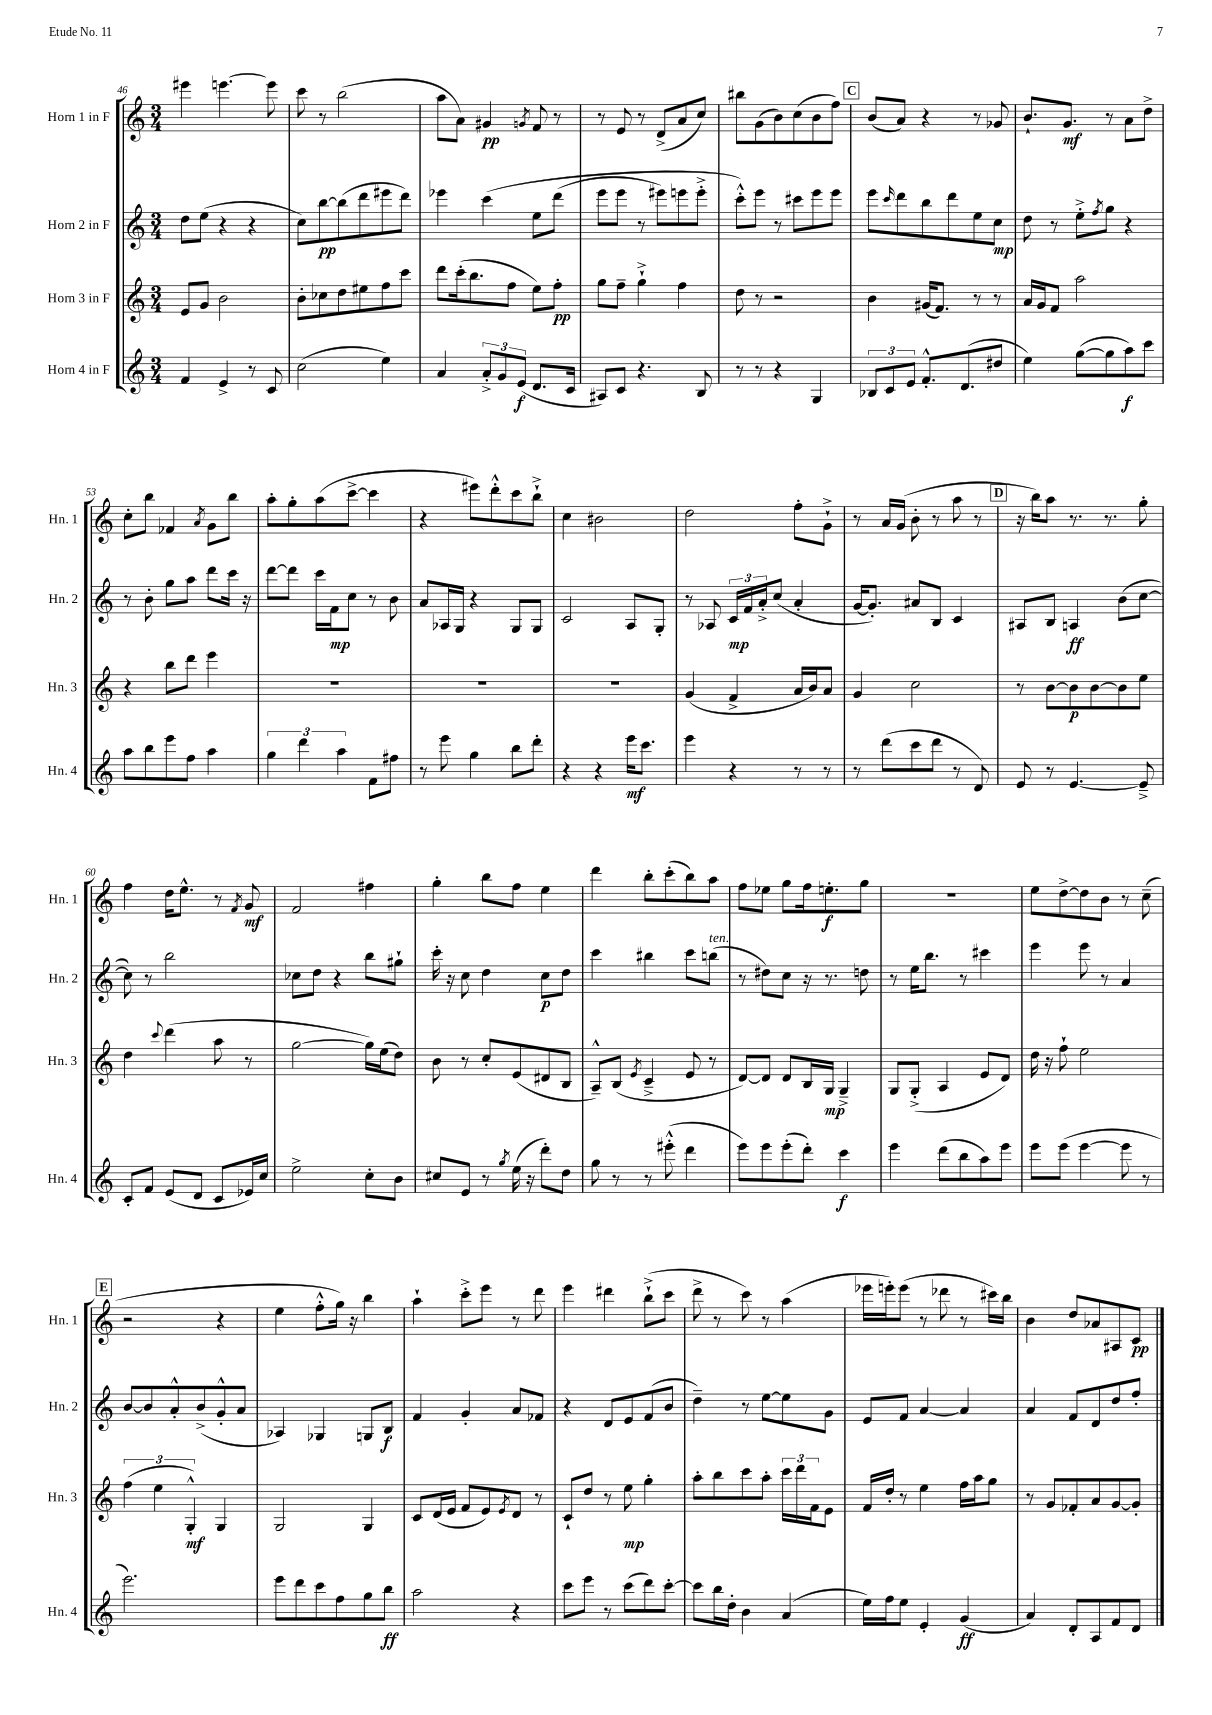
<<
\new StaffGroup <<
\new Staff = "s0" \with { instrumentName = "Horn 1 in F" shortInstrumentName = "Hn. 1" } {
    \clef treble \key c \major \numericTimeSignature \time 3/4
    eis'''4 e'''4.~ e'''8 |
    c'''8 r8 b''2( |
    a''8 a'8) gis'4\pp \acciaccatura { g'8 } f'8 r8 |
    r8 e'8 r8 d'8->( a'8 c''8) |
    bis''8 g'8( b'8) c''8( b'8 f''8) |
    \mark \markup { \box "C" } b'8( a'8) r4 r8 ges'8 |
    b'8.-! g'8.\mf r8 a'8 d''8-> |
    c''8-. b''8 fes'4 \acciaccatura { a'8 } g'8 b''8 |
    a''8-. g''8-. a''8( c'''8~-> c'''4 |
    r4 eis'''8) d'''8-.-^ c'''8 b''8-!-> |
    c''4 bis'2 |
    d''2 f''8-. g'8-!-> |
    r8 a'16 g'16( b'8-. r8 a''8 r8 |
    \mark \markup { \box "D" } r16 b''16) a''8 r8. r8. g''8-. |
    f''4 d''16 e''8.-^ r8 \acciaccatura { f'8 } g'8\mf |
    f'2 fis''4 |
    g''4-. b''8 f''8 e''4 |
    d'''4 b''8-. c'''8-.( b''8) a''8 |
    f''8 ees''8 g''8 f''16 e''8.-.\f g''8 |
    R2. |
    e''8 d''8~-> d''8 b'8 r8 c''8--( |
    \mark \markup { \box "E" } r2 r4 |
    e''4 f''8-.-^ g''16) r16 b''4 |
    a''4-! c'''8-.-> e'''8 r8 d'''8 |
    e'''4 dis'''4 b''8-!->( c'''8 |
    d'''8-> r8 c'''8) r8 a''4( |
    ees'''16 e'''16-.) e'''8( r8 des'''8 r8 cis'''16) b''16 |
    b'4 d''8 aes'8 ais8 c'8\pp \bar "|." |
}
\new Staff = "s1" \with { instrumentName = "Horn 2 in F" shortInstrumentName = "Hn. 2" } {
    \clef treble \key c \major \numericTimeSignature \time 3/4
    d''8 e''8( r4 r4 |
    c''8) b''8~\pp b''8( d'''8 eis'''8 d'''8) |
    ees'''4 c'''4\( e''8 d'''8( |
    e'''8 e'''8 r8 eis'''8) e'''8 e'''8-.-> |
    c'''8-.-^\) e'''8 r8 cis'''8 e'''8 e'''8 |
    \mark \markup { \box "C" } e'''8 \grace { c'''16 } d'''8 b''8 d'''8 e''8 c''8\mp |
    d''8 r8 e''8-.-> \acciaccatura { f''8 } g''8 r4 |
    r8 b'8-. g''8 a''8 d'''8 c'''16 r16 |
    d'''8~ d'''8 c'''16 f'16\mp c''8 r8 b'8 |
    a'8 aes16 g16 r4 g8 g8 |
    c'2 a8 g8-. |
    r8 aes8 \tuplet 3/2 { c'16\mp f'16 a'16-.-> } c''8( a'4-. |
    g'16~ g'8.-.) ais'8 b8 c'4 |
    \mark \markup { \box "D" } ais8 b8 a4\ff b'8( c''8~ |
    c''8) r8 b''2 |
    ces''8 d''8 r4 b''8 gis''8-! |
    c'''16-. r16 c''8 d''4 c''8\p d''8 |
    c'''4 bis''4 c'''8 b''8^\markup { \italic "ten." }( |
    r8 dis''8) c''8 r16 r8. d''8 |
    r8 e''16 b''8. r8 cis'''4 |
    e'''4 e'''8 r8 a'4 |
    \mark \markup { \box "E" } b'8~ b'8 a'8-.-^ b'8->( g'8-.-^ a'8 |
    aes4) ges4 g8 b8\f |
    f'4 g'4-. a'8 fes'8 |
    r4 d'8 e'8 f'8( b'8 |
    d''4--) r8 e''8~ e''8 g'8 |
    e'8 f'8 a'4~ a'4 |
    a'4 f'8 d'8 d''8 f''8-. \bar "|." |
}
\new Staff = "s2" \with { instrumentName = "Horn 3 in F" shortInstrumentName = "Hn. 3" } {
    \clef treble \key c \major \numericTimeSignature \time 3/4
    e'8 g'8 b'2 |
    b'8-. ces''8 d''8 eis''8 f''8 c'''8 |
    d'''8 c'''16-.( b''8. f''8 e''8) f''8-.\pp |
    g''8 f''8-- g''4-!-> f''4 |
    d''8 r8 r2 |
    \mark \markup { \box "C" } b'4 gis'16( f'8.) r8 r8 |
    a'16 g'16 f'8 a''2 |
    r4 b''8 d'''8 e'''4 |
    R2. |
    R2. |
    R2. |
    g'4( f'4-> a'16 b'16) a'8 |
    g'4 c''2 |
    \mark \markup { \box "D" } r8 b'8~ b'8\p b'8~ b'8 e''8 |
    d''4 \appoggiatura { c'''8 } d'''4( a''8 r8 |
    g''2~ g''16) e''16( d''8) |
    b'8 r8 c''8-. e'8( dis'8 b8 |
    a8---^) b8( \acciaccatura { e'8 } c'4---> e'8 r8 |
    d'8~) d'8 d'8 b16 g16\mp g4---> |
    g8 g8-.->( a4 e'8 d'8) |
    d''16 r16 f''8-! e''2 |
    \mark \markup { \box "E" } \tuplet 3/2 { f''4( e''4 g4-.-^\mf) } g4 |
    g2 g4 |
    c'8 d'16( e'16 f'8 e'8) \acciaccatura { e'8 } d'8 r8 |
    c'8-! d''8 r8 e''8\mp g''4-. |
    a''8-. b''8 c'''8 a''8-. \tuplet 3/2 { c'''16 d'''16 f'16 } e'8 |
    f'16 d''16-. r8 e''4 f''16 a''16 g''8 |
    r8 g'8 fes'8-. a'8 g'8~ g'8-. \bar "|." |
}
\new Staff = "s3" \with { instrumentName = "Horn 4 in F" shortInstrumentName = "Hn. 4" } {
    \clef treble \key c \major \numericTimeSignature \time 3/4
    f'4 e'4-> r8 c'8 |
    c''2( e''4) |
    a'4 \tuplet 3/2 { a'8-.-> g'8 e'8\f( } d'8. c'16 |
    ais8) c'8 r4. b8 |
    r8 r8 r4 g4 |
    \mark \markup { \box "C" } \tuplet 3/2 { bes8 c'8 e'8 } f'8.-.-^ d'8.( dis''8 |
    e''4) g''8~( g''8 a''8\f) c'''8 |
    a''8 b''8 e'''8 f''8 a''4 |
    \tuplet 3/2 { g''4 d'''4 a''4 } f'8 fis''8 |
    r8 e'''8 g''4 b''8 d'''8-. |
    r4 r4 e'''16\mf c'''8. |
    e'''4 r4 r8 r8 |
    r8 d'''8( c'''8 d'''8 r8 d'8) |
    \mark \markup { \box "D" } e'8 r8 e'4.~ e'8---> |
    c'8-. f'8 e'8( d'8 c'8 ees'16) c''16 |
    e''2-> c''8-. b'8 |
    cis''8 e'8 r8 \acciaccatura { g''8 } e''16( r16 d'''8-.) d''8 |
    g''8 r8 r8 eis'''8-.-^( d'''4 |
    e'''8) e'''8 e'''8-.( d'''8-.) c'''4\f |
    e'''4 d'''8( b''8 a''8) e'''8 |
    e'''8 e'''8( e'''4~ e'''8 r8 |
    \mark \markup { \box "E" } e'''2.) |
    e'''8 d'''8 c'''8 f''8 g''8 b''8\ff |
    a''2 r4 |
    c'''8 e'''8 r8 c'''8( d'''8) c'''8~-. |
    c'''8 b''16 d''16-. b'4 a'4( |
    e''16) f''16 e''8 e'4-. g'4\ff( |
    a'4) d'8-. a8 f'8 d'8 \bar "|." |
}
>>
>>
\layout { \context { \Score currentBarNumber = #46 } }
